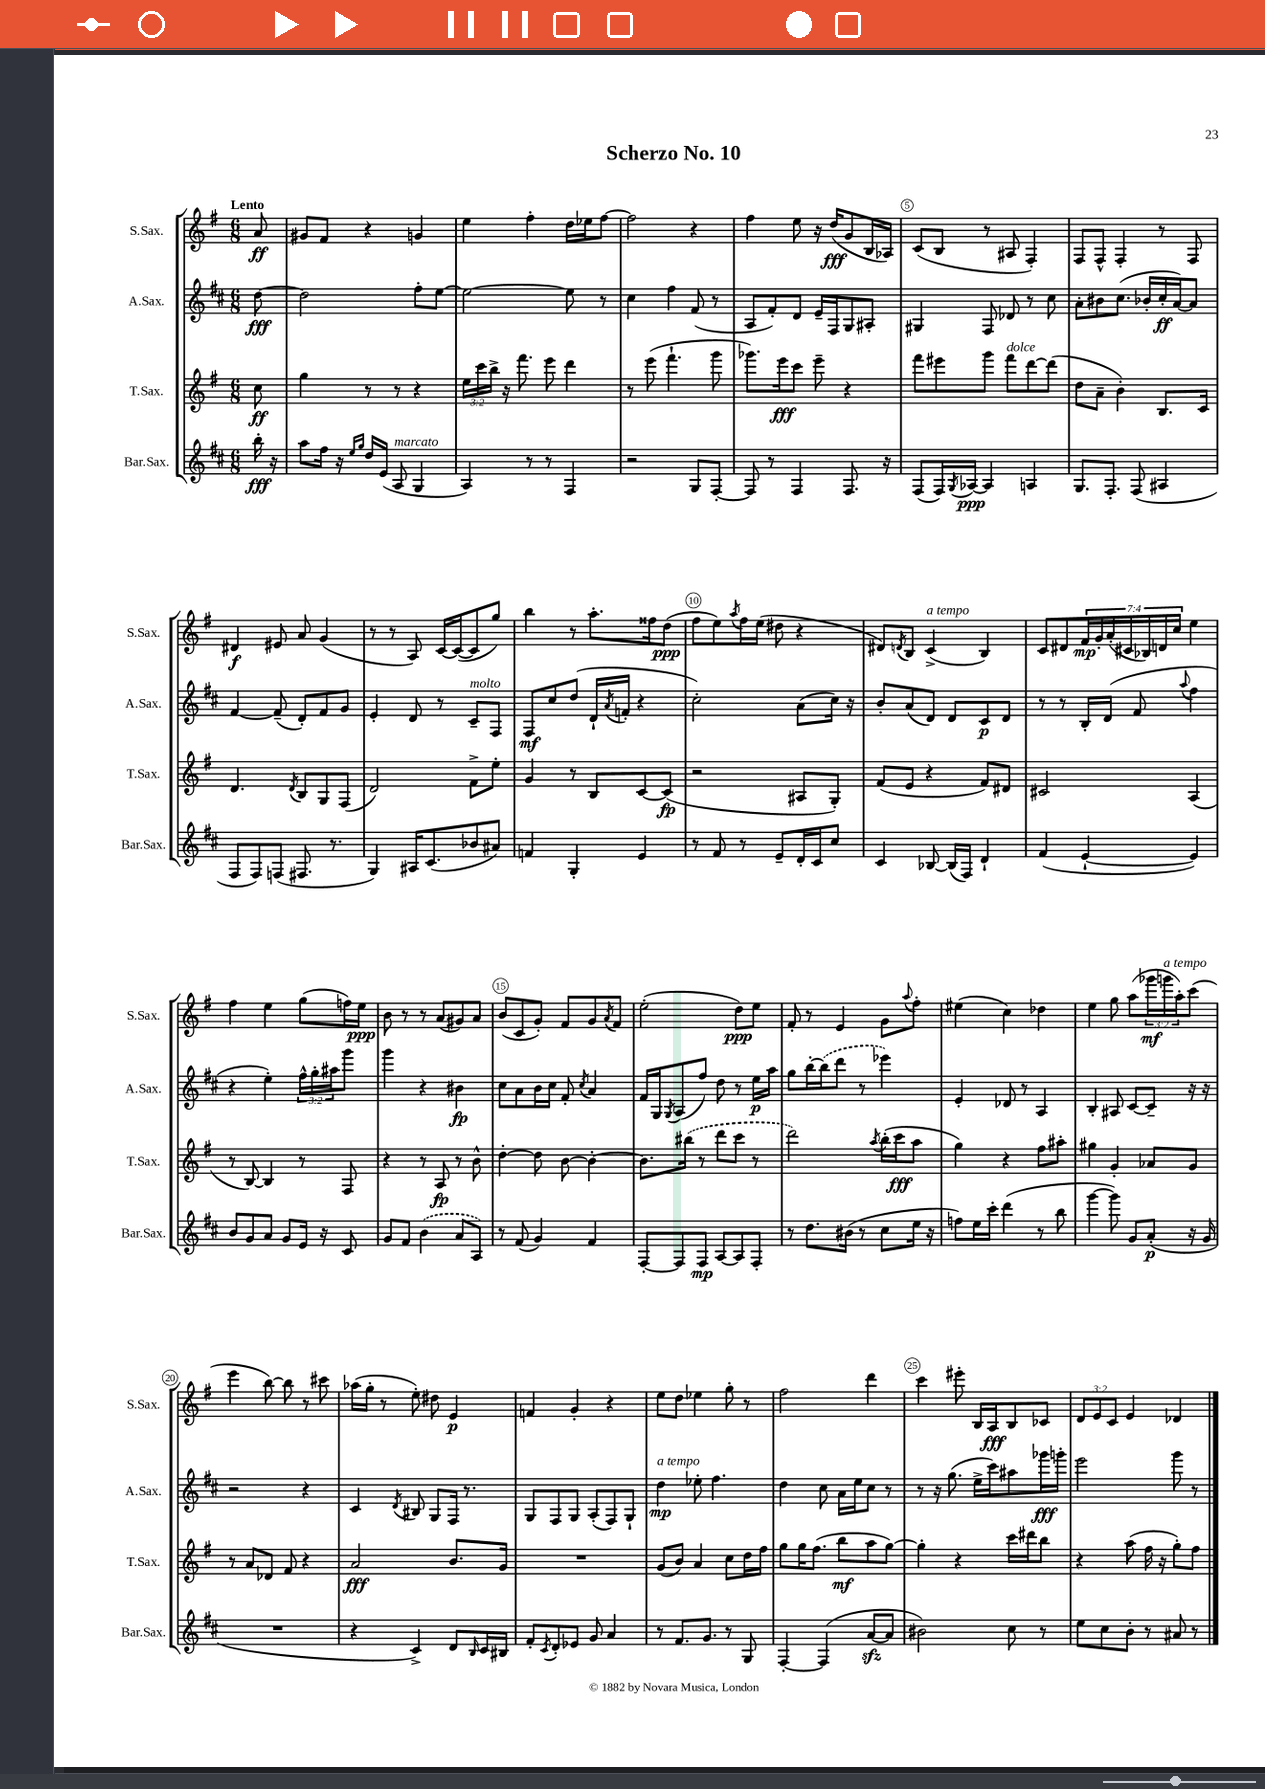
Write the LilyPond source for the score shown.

\header { title = "Scherzo No. 10" }
<<
\new StaffGroup <<
\new Staff = "s0" \with { instrumentName = "S.Sax." shortInstrumentName = "S.Sax." } {
    \clef treble \key g \major \numericTimeSignature \time 6/8 \override Staff.TupletNumber.text = #tuplet-number::calc-fraction-text \partial 8 \tempo "Lento"
    a'8\ff |
    gis'8 fis'8 r4 g'4 |
    e''4 fis''4-. d''16 ees''16 fis''8~ |
    fis''2 r4 |
    fis''4 e''8 r16 d''16\fff( g'8 b16 aes16) |
    c'8( b8 r8 ais8 fis4-.) |
    fis8 fis8-^ fis4-. r8 fis8 |
    dis'4\f eis'8 a'8 g'4( |
    r8 r8 a8) c'16~ c'16~( c'8 g''8) |
    b''4 r8 a''8.-. fisis''16 d''8\ppp( |
    fis''8 e''8) \acciaccatura { a''8 } fis''16 e''16( dis''8 r4 |
    dis'8) \acciaccatura { d'8 } b8 c'4->^\markup { \italic "a tempo" }( b4) |
    c'8 dis'8 \tuplet 7/4 { fis'16\mp g'16-. a'16-.( cis'16 bes16) d'16 c''16 } e''4 |
    fis''4 e''4 g''8( f''16) e''16\ppp |
    b'8 r8 r8 a'8( gis'8) a'8 |
    b'8( c'8 g'8-.) fis'8 g'8 \acciaccatura { a'8 } fis'8 |
    e''2-.( d''8\ppp) e''8 |
    fis'8-. r8 e'4 g'8 \appoggiatura { a''8 } fis''8-. |
    eis''4( c''4) des''4 |
    e''4 g''8 a''8( \tuplet 3/2 { ges'''16\mf g'''16^\markup { \italic "a tempo" } a''16-.) } c'''8( |
    e'''4 b''8~) b''8 r8 cis'''8 |
    aes''16( g''16-. r8 e''8-.) dis''8 e'4\p |
    f'4 g'4-. r4 |
    e''8 d''8 ees''4 g''8-. r8 |
    fis''2 d'''4 |
    c'''4 eis'''8-. b16 a16\fff b8 ces'8 |
    \tuplet 3/2 { d'8 e'8 c'8 } e'4 des'4 \bar "|." |
}
\new Staff = "s1" \with { instrumentName = "A.Sax." shortInstrumentName = "A.Sax." } {
    \clef treble \key d \major \numericTimeSignature \time 6/8 \override Staff.TupletNumber.text = #tuplet-number::calc-fraction-text \partial 8
    d''8~\fff |
    d''2 fis''8-. e''8~ |
    e''2~ e''8 r8 |
    cis''4 fis''4 fis'8( r8 |
    a8 fis'8-.) d'8 e'16-- fis16 g8 ais8-. |
    gis4 fis8 des'8 r8 cis''8 |
    a'8-. bis'8 cis''8.( bes'16-. cis''16-.\ff a'16~) a'8 |
    fis'4~ fis'8--( d'8-.) fis'8 g'8 |
    e'4-. d'8 r8 cis'8--^\markup { \italic "molto" } fis8 |
    fis8\mf cis''8 d''8( d'16-! \acciaccatura { a'8 } f'16-. r4 |
    cis''2-.) a'8( cis''16) r16 |
    b'8-. a'8( d'8) d'8 cis'8\p d'8 |
    r8 r8 b16-. d'16( fis'8 \appoggiatura { a''8 } fis''4 |
    r4 e''4-.) \tuplet 3/2 { fis''16-^ g''16-. ais''16 } g'''8 |
    g'''4 r4 bis'4\fp |
    cis''8 a'8 b'16 cis''16 fis'8-. \acciaccatura { cis''8 } a'4 |
    fis'16 g16 \acciaccatura { g8 } a8( fis''8) d''8 r8 e''16\p a''16 |
    g''8 b''16~-. \once \slurDashed b''16( d'''8 r8 ees'''4) |
    e'4-. des'8 r8 a4 |
    b4-. ais8 cis'8~ cis'8-- r16 r16 |
    r2 r4 |
    cis'4 \acciaccatura { d'8 } bis8 g8 fis16 r8. |
    g8 fis8 g8 a8-.( fis8) g8-! |
    d''4\mp^\markup { \italic "a tempo" } ees''8-. fis''4. |
    d''4 cis''8 a'16 e''16 cis''8 r8 |
    r8 r16 g''8.( e''16-> cis'''16) ais''8 ges'''16\fff g'''16-. |
    e'''2 g'''8 r8 \bar "|." |
}
\new Staff = "s2" \with { instrumentName = "T.Sax." shortInstrumentName = "T.Sax." } {
    \clef treble \key g \major \numericTimeSignature \time 6/8 \override Staff.TupletNumber.text = #tuplet-number::calc-fraction-text \partial 8
    c''8\ff |
    g''4 r8 r8 r4 |
    \tuplet 3/2 { e''16 c'''16 b''16-> } r16 fis'''8. e'''8 d'''4 |
    r8 e'''8( fis'''4.-! g'''8 |
    ges'''8.) e'''16\fff c'''8 e'''8-- r4 |
    fis'''8 eis'''8 g'''8 fis'''8^\markup { \italic "dolce" } d'''8~ d'''8( |
    d''8 a'8-- b'4-.) b8. c'16 |
    d'4. \acciaccatura { d'8 } b8 g8 fis8( |
    d'2) fis'8-> e''8-. |
    g'4 r8 b8 c'8~ c'8\fp( |
    r2 ais8 g8-.) |
    fis'8( e'8 r4 fis'8) dis'8 |
    cis'2 a4( |
    r8 b8~) b4 r8 fis8 |
    r4 r8 a8\fp r8 b'8-^ |
    d''4~-. d''8 b'8~ b'4~-. |
    b'8. \once \slurDashed bis''16( r8 d'''8 c'''8 r8 |
    d'''2) \acciaccatura { a''8 } b''16-.( c'''16\fff a''8 |
    g''4) r4 fis''8 ais''8-. |
    gis''4 g'4-. aes'8 g'8 |
    r8 a'8 des'8 fis'8 r4 |
    a'2\fff b'8. g'16 |
    R2. |
    g'8( b'8) a'4 c''8 d''16 fis''16 |
    g''8 g''16 fis''8.( b''8\mf a''8 g''8~) |
    g''4-. r4 c'''16 dis'''16 b''8 |
    r4 a''8( fis''16 r16 g''8-.) fis''8 \bar "|." |
}
\new Staff = "s3" \with { instrumentName = "Bar.Sax." shortInstrumentName = "Bar.Sax." } {
    \clef treble \key d \major \numericTimeSignature \time 6/8 \partial 8
    b''16-.\fff r16 |
    a''8 fis''16 r16 \grace { e''16 g''16 } d''16 e'16( a8^\markup { \italic "marcato" } g4 |
    a4) r8 r8 fis4 |
    r2 g8 fis8~-. |
    fis8 r8 fis4 fis8. r16 |
    fis8( fis16) \acciaccatura { g8 } aes16~\ppp aes4 a4 |
    g8. fis8.-. fis8( ais4 |
    fis8 fis8) f8( fis8. r8. |
    g4) ais16 cis'8.( bes'8 ais'8) |
    f'4 g4-. e'4 |
    r8 fis'8 r8 e'8-- d'16-. cis'16 cis''8 |
    cis'4 bes8~ bes16( fis16) d'4-! |
    fis'4( e'4~-! e'4) |
    b'8 g'8 a'8 g'8 e'16 r16 cis'8 |
    g'8 fis'8 \once \slurDashed b'4( a'8 a8) |
    r8 fis'8( g'4) fis'4 |
    fis8~-. fis8 fis8\mp a8~ a8 fis8-. |
    r8 d''8. bis'16( r8 cis''8 e''16 r16 |
    f''8) e''16 cis'''16-. d'''4( r8 b''8 |
    g'''4~ g'''8) g'8 a'8-.\p( r16 g'16 |
    R2. |
    r4 cis'4->) d'8 \grace { b16 } cis'16 bis16 |
    fis'8-. \acciaccatura { cis'8 } d'8-. ees'8 g'8 a'4 |
    r8 fis'8. g'8. r8 g8 |
    fis4~-. fis4( a'8~\sfz a'8 |
    bis'2) cis''8 r8 |
    e''8 cis''8 b'8-. r8 ais'8 r8 \bar "|." |
}
>>
>>
\layout { \context { \Score \override BarNumber.break-visibility = ##(#f #t #t) barNumberVisibility = #(every-nth-bar-number-visible 5) \override BarNumber.stencil = #(make-stencil-circler 0.1 0.3 ly:text-interface::print) } }
